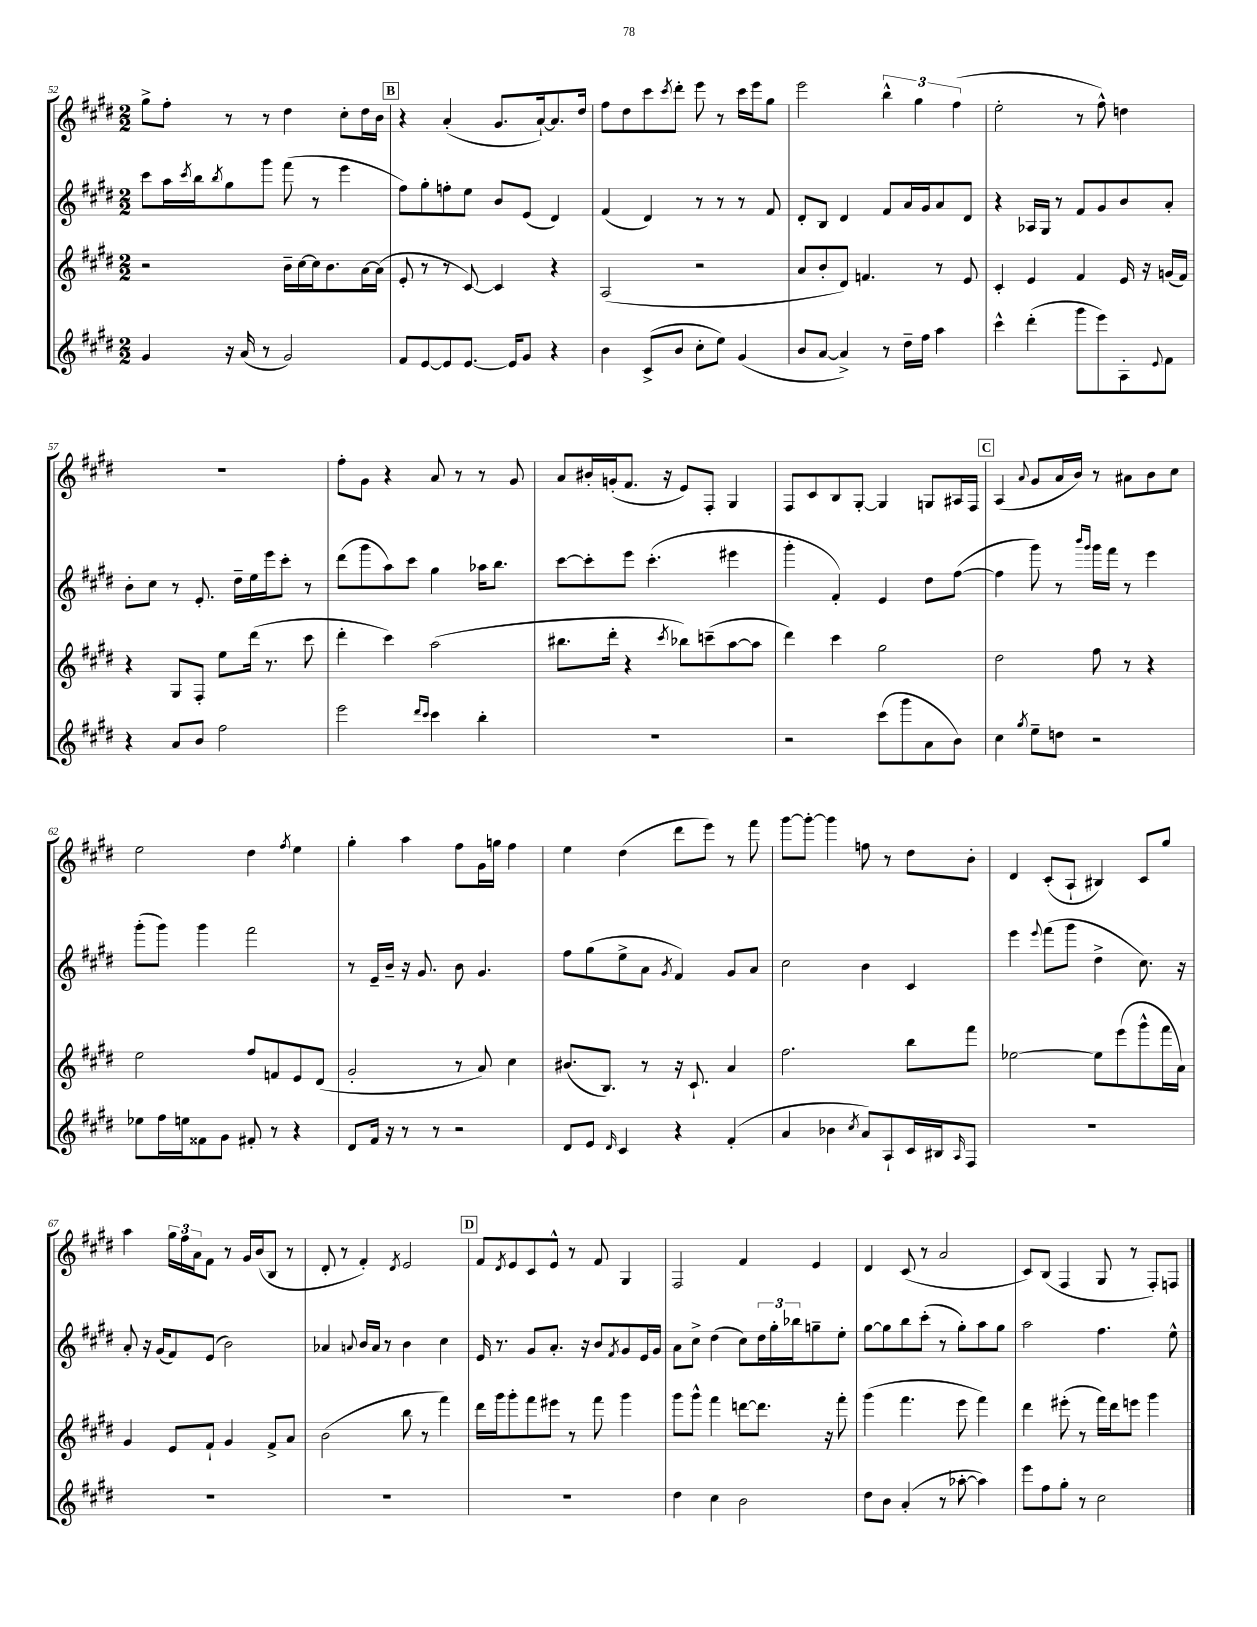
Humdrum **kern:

**kern	**kern	**kern	**kern
*staff4	*staff3	*staff2	*staff1
*clefG2	*clefG2	*clefG2	*clefG2
*k[f#c#g#d#]	*k[f#c#g#d#]	*k[f#c#g#d#]	*k[f#c#g#d#]
*M2/2	*M2/2	*M2/2	*M2/2
4g#	2r	8ccc#	8gg#^
.	.	16aa	8ff#'
.	.	8qccc#	.
.	.	16bb	.
.	.	8qbb	.
16r	.	8gg#	8r
(16a	.	.	.
8r	.	8ggg#	8r
2g#)	16b~	(8fff#	4dd#
.	[16cc#	.	.
.	16cc#]	8r	.
.	8.b	.	.
.	.	4eee	8cc#'
.	[16a	.	16dd#
.	(16a]	.	16b
=	=	=	=
8f#	8e'	8ff#)	4r
[8e	8r	8gg#'	.
8e]	8r	8ff'	(4a'
[8.e	[8c#)	8ee	.
.	4c#]	8b	8.g#
16e]	.	.	.
8g#	.	(8e	.
.	.	.	[16a`)
4r	4r	4d#)	8.a]
.	.	.	16dd#
=	=	=	=
4b	(2A	(4f#	8ff#
.	.	.	8dd#
(8c#^	.	4d#)	8ccc#
.	.	.	8qccc#
8b	.	.	8ddd#'
8cc#'	2r	8r	8eee
8ee)	.	8r	8r
(4g#	.	8r	16ccc#
.	.	.	16eee
.	.	8f#	8gg#
=	=	=	=
8b	8a	8d#'	2eee
[8a	8b'	8B	.
4a^])	8d#)	4d#	.
.	4.f	.	.
8r	.	8f#	6bb^^
16dd#~	.	16a	.
.	.	.	6gg#
16ff#	.	16g#	.
4aa	8r	8a	.
.	.	.	(6ff#
.	8e	8d#	.
=	=	=	=
4ccc#^^	4c#'	4r	2ee'
(4ddd#'	4e	16A-	.
.	.	16G#	.
.	.	8r	.
8ggg#	4f#	8f#	8r
8eee)	.	8g#	8ff#^^)
8A'	16e	8b	4dd
.	16r	.	.
8qqe	.	.	.
8f#	(16g	8a'	.
.	16f#)	.	.
=	=	=	=
4r	4r	8b'	1r
.	.	8cc#	.
8a	8G#	8r	.
8b	8F#'	8.e'	.
2ff#	8ee	.	.
.	.	16dd#~	.
.	(16ddd#	16ee	.
.	8.r	16eee	.
.	.	8ccc#'	.
.	8ccc#	8r	.
=	=	=	=
2eee	4ddd#'	(8ddd#	8ff#'
.	.	8ggg#	8g#
.	4ccc#)	8aa)	4r
.	.	8ccc#	.
16qqddd#	.	.	.
16qqccc#	.	.	.
4ccc#	(2aa	4gg#	8a
.	.	.	8r
4bb'	.	16aa-	8r
.	.	8.bb	.
.	.	.	8g#
=	=	=	=
1r	8.bb#	[8ccc#	8a
.	.	8ccc#']	16b#'
.	16ddd#'	.	(16g'
.	4r	8eee	8.f#
.	.	(4.ccc#'	.
.	.	.	16r
.	8qccc#	.	.
.	8bb-)	.	8e)
.	(8ccc~	.	8F#'
.	[8aa	4eee#	4G#
.	8aa]	.	.
=	=	=	=
2r	4ddd#)	4ggg#'	8F#
.	.	.	8c#
.	4ccc#	4f#')	8B
.	.	.	[8G#'
(8ccc#	2gg#	4e	4G#]
8ggg#	.	.	.
8a	.	8dd#	8G
8b)	.	([8ff#	16A#
.	.	.	16F#
=	=	=	=
4cc#	2dd#	4ff#]	(4A
8qgg#	.	.	8qqa
8ee~	.	8ggg#)	8g#
8dd	.	8r	16a
.	.	.	16b)
.	.	16qqbbb	.
.	.	16qqggg#	.
2r	8ff#	16ggg#	8r
.	.	16fff#	.
.	8r	8r	8a#
.	4r	4eee	8b
.	.	.	8cc#
=	=	=	=
8ee-	2ee	(8ggg#'	2ee
16ff#	.	8ggg#)	.
16ee	.	.	.
8f##	.	4ggg#	.
8g#	.	.	.
8f#'	8ff#	2fff#	4dd#
8r	8f	.	.
.	.	.	8qff#
4r	8e	.	4ee
.	(8d#	.	.
=	=	=	=
8d#	2g#'	8r	4gg#'
16f#	.	16e~	.
16r	.	16b~	.
8r	.	16r	4aa
.	.	8.g#	.
8r	.	.	.
2r	8r	8b	8ff#
.	8a)	4.g#	16g#
.	.	.	16gg
.	4cc#	.	4ff#
=	=	=	=
8d#	(8.b#	8ff#	4ee
8e	.	(8gg#	.
.	8.B)	.	.
16qqd#	.	.	.
4c#	.	8ee^	(4dd#
.	8r	8a	.
.	.	8qg#	.
4r	16r	4f#)	8ddd#
.	8.c#`	.	.
.	.	.	8eee)
(4f#'	4a	8g#	8r
.	.	8a	8fff#
=	=	=	=
4a	2.ff#	2cc#	[8ggg#
.	.	.	8ggg#'_
4b-	.	.	4ggg#]
8qcc#	.	.	.
8a)	.	4b	8ff
8A`	.	.	8r
16c#	8bb	4c#	8dd#
16B#	.	.	.
16qqA	.	.	.
8F#	8fff#	.	8b'
=	=	=	=
1r	[2ee-	4eee	4d#
.	.	8qqeee	.
.	.	(8fff#	(8c#'
.	.	8ggg#	8A`
.	8ee-]	4dd#^	4B#)
.	(8eee	.	.
.	8ggg#^^	8.cc#)	8c#
.	16fff#	.	8gg#
.	16a)	16r	.
=	=	=	=
1r	4g#	8a'	4aa
.	.	16r	.
.	.	(16g#	.
.	8e	8f#)	24gg#
.	.	.	24ff#
.	.	.	24a
.	8f#`	(8e	8f#
.	4g#	2b)	8r
.	.	.	16g#
.	.	.	(16b
.	8f#^	.	8B
.	8a	.	8r
=	=	=	=
1r	(2b	4a-	8d#'
.	.	.	8r
.	.	8qqa	.
.	.	16b	4f#')
.	.	16a	.
.	.	8r	.
.	.	.	8qd#
.	8bb	4b	2e
.	8r	.	.
.	4fff#)	4cc#	.
=	=	=	=
1r	16ddd#	16e	8f#
.	16ggg#	8.r	.
.	.	.	8qd#
.	8ggg#'	.	8e
.	8fff#	8g#	8c#
.	8eee#	8.a'	8e^^
.	8r	.	8r
.	.	16r	.
.	8fff#	8b	8f#
.	.	8qf#	.
.	4ggg#	8g#	4G#
.	.	16e	.
.	.	16g#	.
=	=	=	=
4dd#	8ggg#	8a	2F#
.	8ggg#^^	8cc#^	.
4cc#	4fff#	(4dd#	.
2b	[8ddd	8cc#)	4f#
.	8.ddd]	24dd#	.
.	.	24gg#'	.
.	.	24bb-	.
.	.	8gg~	4e
.	16r	.	.
.	8fff#'	8ee'	.
=	=	=	=
8dd#	(4ggg#	[8gg#	4d#
8b	.	8gg#]	.
(4a'	4.fff#	8bb	(8c#
.	.	(8ccc#'	8r
8r	.	8r	2a
[8aa-'	8eee	8gg#')	.
4aa-])	4fff#)	8aa	.
.	.	8gg#	.
=	=	=	=
8eee	4ddd#	2aa	8c#)
8ff#	.	.	(8B
8gg#'	(8eee#'	.	4F#
8r	8r	.	.
2cc#	16fff#)	4.ff#	8G#
.	16ddd#	.	.
.	8eee	.	8r
.	4ggg#	.	8F#')
.	.	8ee^^	8F
==	==	==	==
*-	*-	*-	*-
